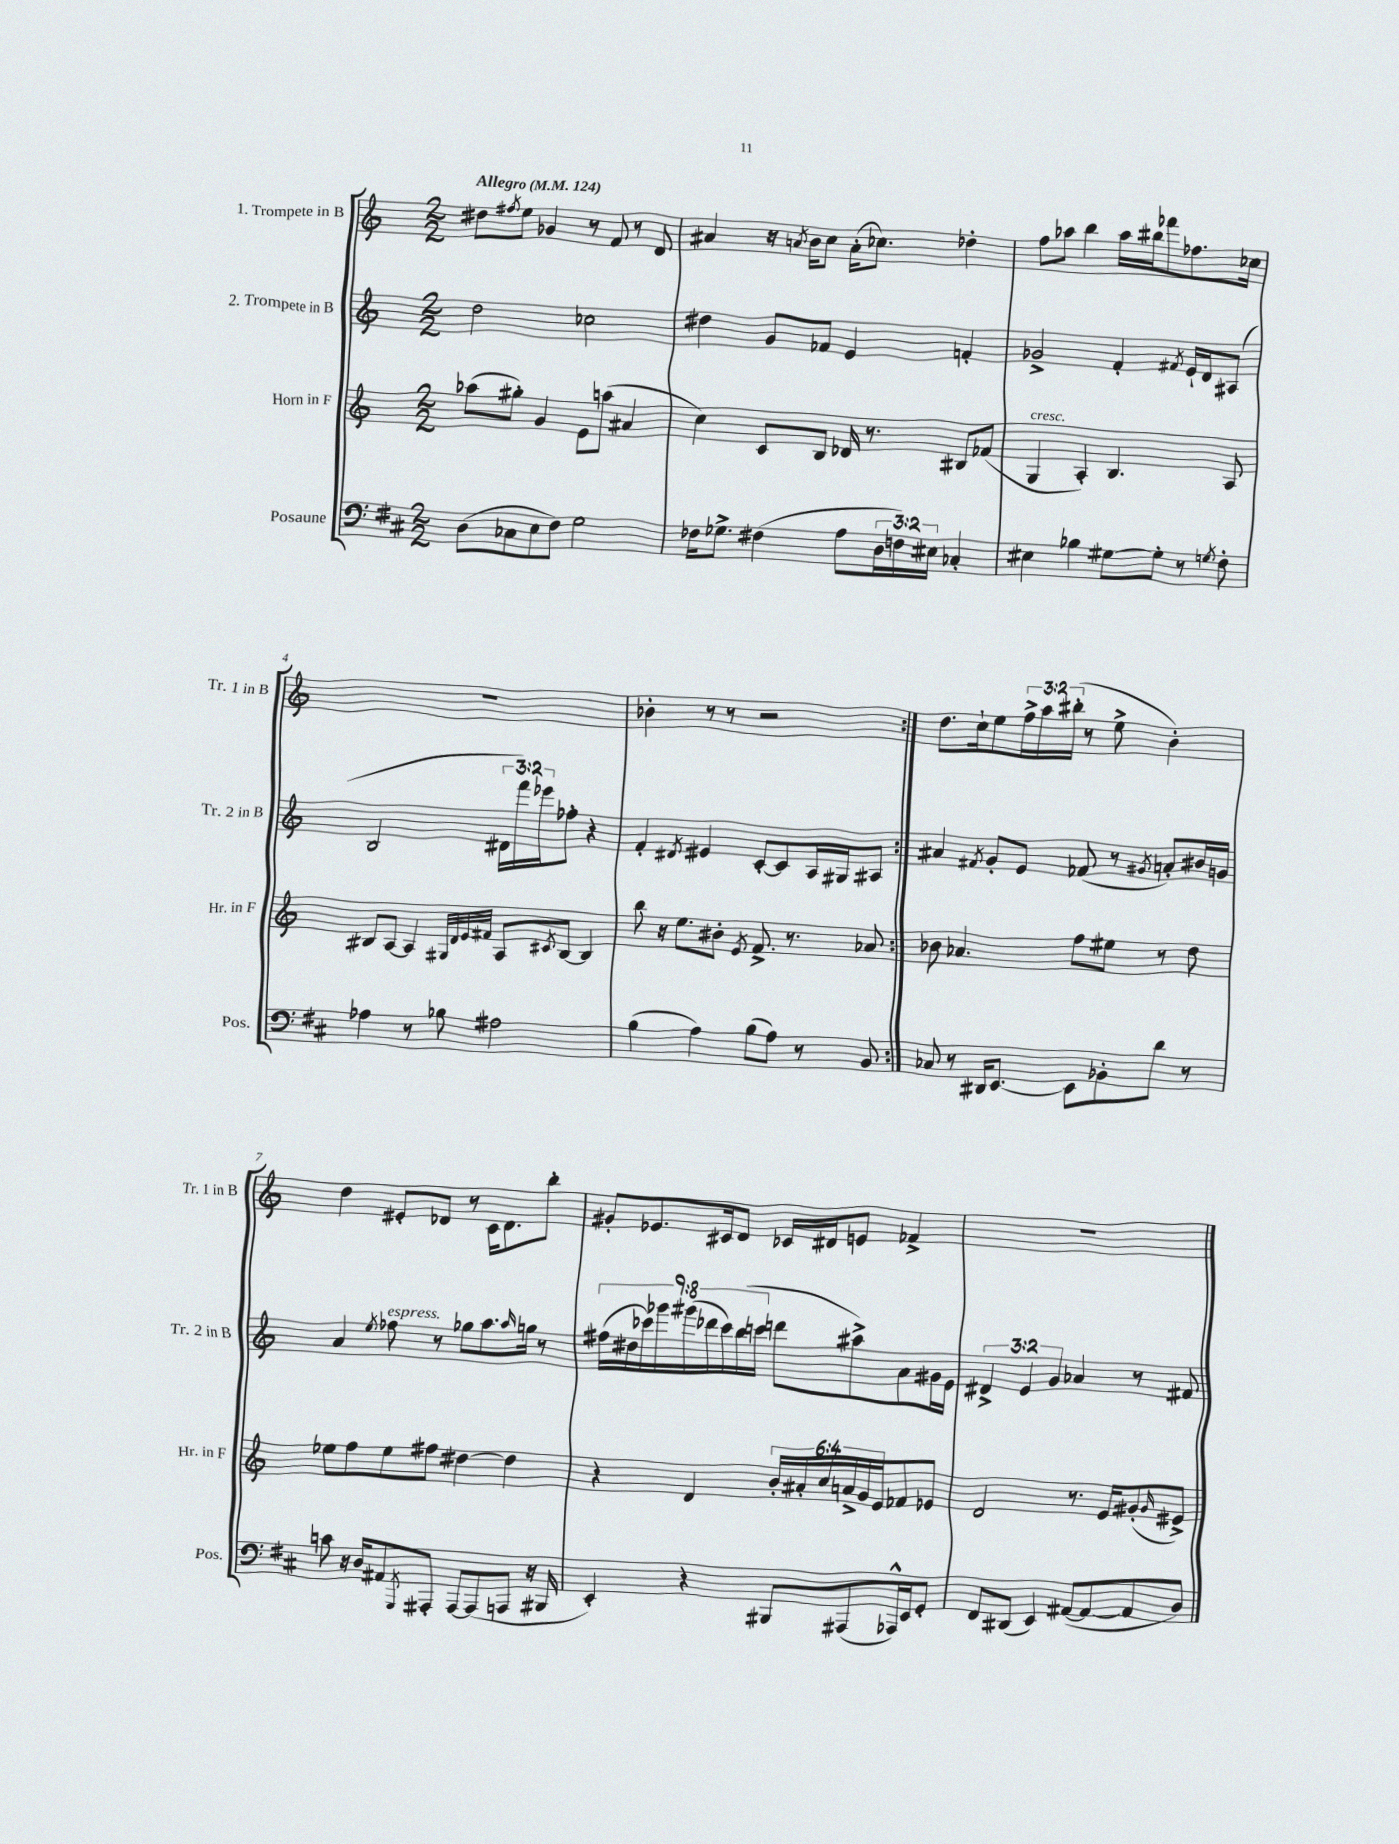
<<
\new StaffGroup <<
\new Staff = "s0" \with { instrumentName = "1. Trompete in B" shortInstrumentName = "Tr. 1 in B" } {
    \clef treble \key c \major \numericTimeSignature \time 2/2 \override Staff.TupletNumber.text = #tuplet-number::calc-fraction-text \tempo "Allegro" 4 = 124
    \repeat volta 2 { dis''8 \acciaccatura { fis''8 } e''8 ges'4 r8 f'8 r8 d'8 |
    ais'4 r16 \acciaccatura { a'8 } b'16 c''8 a'16-.( ces''8.) des''4-. |
    f''8 aes''8 b''4 aes''16 bis''16 fes'''8 fes''8. ces''16 |
    R1 |
    bes'4-. r8 r8 r2 | }
    d''8. c''16-! e''8 \tuplet 3/2 { f''16-> a''16 bis''16-.( } r8 e''8-> b'4-.) |
    d''4 eis'8-. des'8 r8 c'16 des'8. b''8-. |
    gis'8-. ees'8. cis'16 d'8 ces'16 dis'16 e'8 fes'4-> |
    R1 \bar "|." |
}
\new Staff = "s1" \with { instrumentName = "2. Trompete in B" shortInstrumentName = "Tr. 2 in B" } {
    \clef treble \key c \major \numericTimeSignature \time 2/2 \override Staff.TupletNumber.text = #tuplet-number::calc-fraction-text
    \repeat volta 2 { d''2 ces''2 |
    dis''4 g'8 fes'8 e'4 f'4-. |
    ges'2-> f'4-. \acciaccatura { fis'8 } e'16-! d'16 ais8( |
    b2 \tuplet 3/2 { dis'16 f'''16) ees'''16 } fes''8-. r4 |
    f'4-. \acciaccatura { dis'8 } eis'4 c'8~-. c'8 a16 gis16 ais8 | }
    ais'4 \acciaccatura { fis'8 } g'8-. e'8 fes'8( r8 \acciaccatura { gis'8 } a'8-.) bis'16 g'16 |
    a'4 \acciaccatura { e''8 } fes''8^\markup { \italic "espress." } r8 ges''8 a''8. \grace { a''16 } g''16 r8 |
    \tuplet 9/8 { fis''16( dis''16 ces'''16) ges'''16 gis'''16( des'''16 ces'''16) b''16( c'''16 } d'''8 ais''8->) a'8 gis'16 e'16 |
    \tuplet 3/2 { dis'4-> e'4 g'4 } aes'4 r8 fis'8 \bar "|." |
}
\new Staff = "s2" \with { instrumentName = "Horn in F" shortInstrumentName = "Hr. in F" } {
    \clef treble \key c \major \numericTimeSignature \time 2/2 \override Staff.TupletNumber.text = #tuplet-number::calc-fraction-text
    \repeat volta 2 { aes''8( gis''8-.) g'4 e'8 a''8( ais'4 |
    c''4) c'8 b8 des'16 r8. bis8 fes'8( |
    g4^\markup { \italic "cresc." } a4-.) b4. a8 |
    bis8 a8~ a4 \grace { gis32 d'32 e'32 fis'32 } a8 \acciaccatura { cis'8 } bis8~ bis4 |
    b''8 r16 e''8. bis'8-. \acciaccatura { e'8 } f'8.-> r8. aes'8 | }
    bes'8 aes'4. f''8 eis''8 r8 d''8 |
    ees''8 f''8 ees''8 fis''8 dis''4~ dis''4 |
    r4 d'4 \tuplet 6/4 { b'16-. ais'16-. c''16 a'16-> g'16 e'16 } fes'8 ees'8 |
    d'2 r8. e'16 gis'8-.( \grace { gis'16 } eis'8->) \bar "|." |
}
\new Staff = "s3" \with { instrumentName = "Posaune" shortInstrumentName = "Pos." } {
    \clef bass \key d \major \numericTimeSignature \time 2/2 \override Staff.TupletNumber.text = #tuplet-number::calc-fraction-text
    \repeat volta 2 { d8( ces8 e8 fis8) g2 |
    fes16 ges8.-> fis4( a8 \tuplet 3/2 { d16 f16) eis16 } ces4-. |
    eis4 bes4 gis8~ gis8-. r8 \acciaccatura { g8 } fis8-. |
    aes4 r8 bes8 ais2 |
    b4( a4) b8( a8) r8 b,8 | }
    ces8 r8 dis,16 e,8.~ e,8 bes,8-. d'8 r8 |
    c'8 r16 d16 ais,8 \acciaccatura { g,,8 } ais,,8-. ais,,8~ ais,,8( a,,8 r16 bis,,16 |
    e,4-.) r4 bis,,8 ais,,8( aes,,16-^) e,16 g,8-. |
    fis,8 dis,8( e,4) ais,8~( ais,8~ ais,8 d8) \bar "|." |
}
>>
>>
